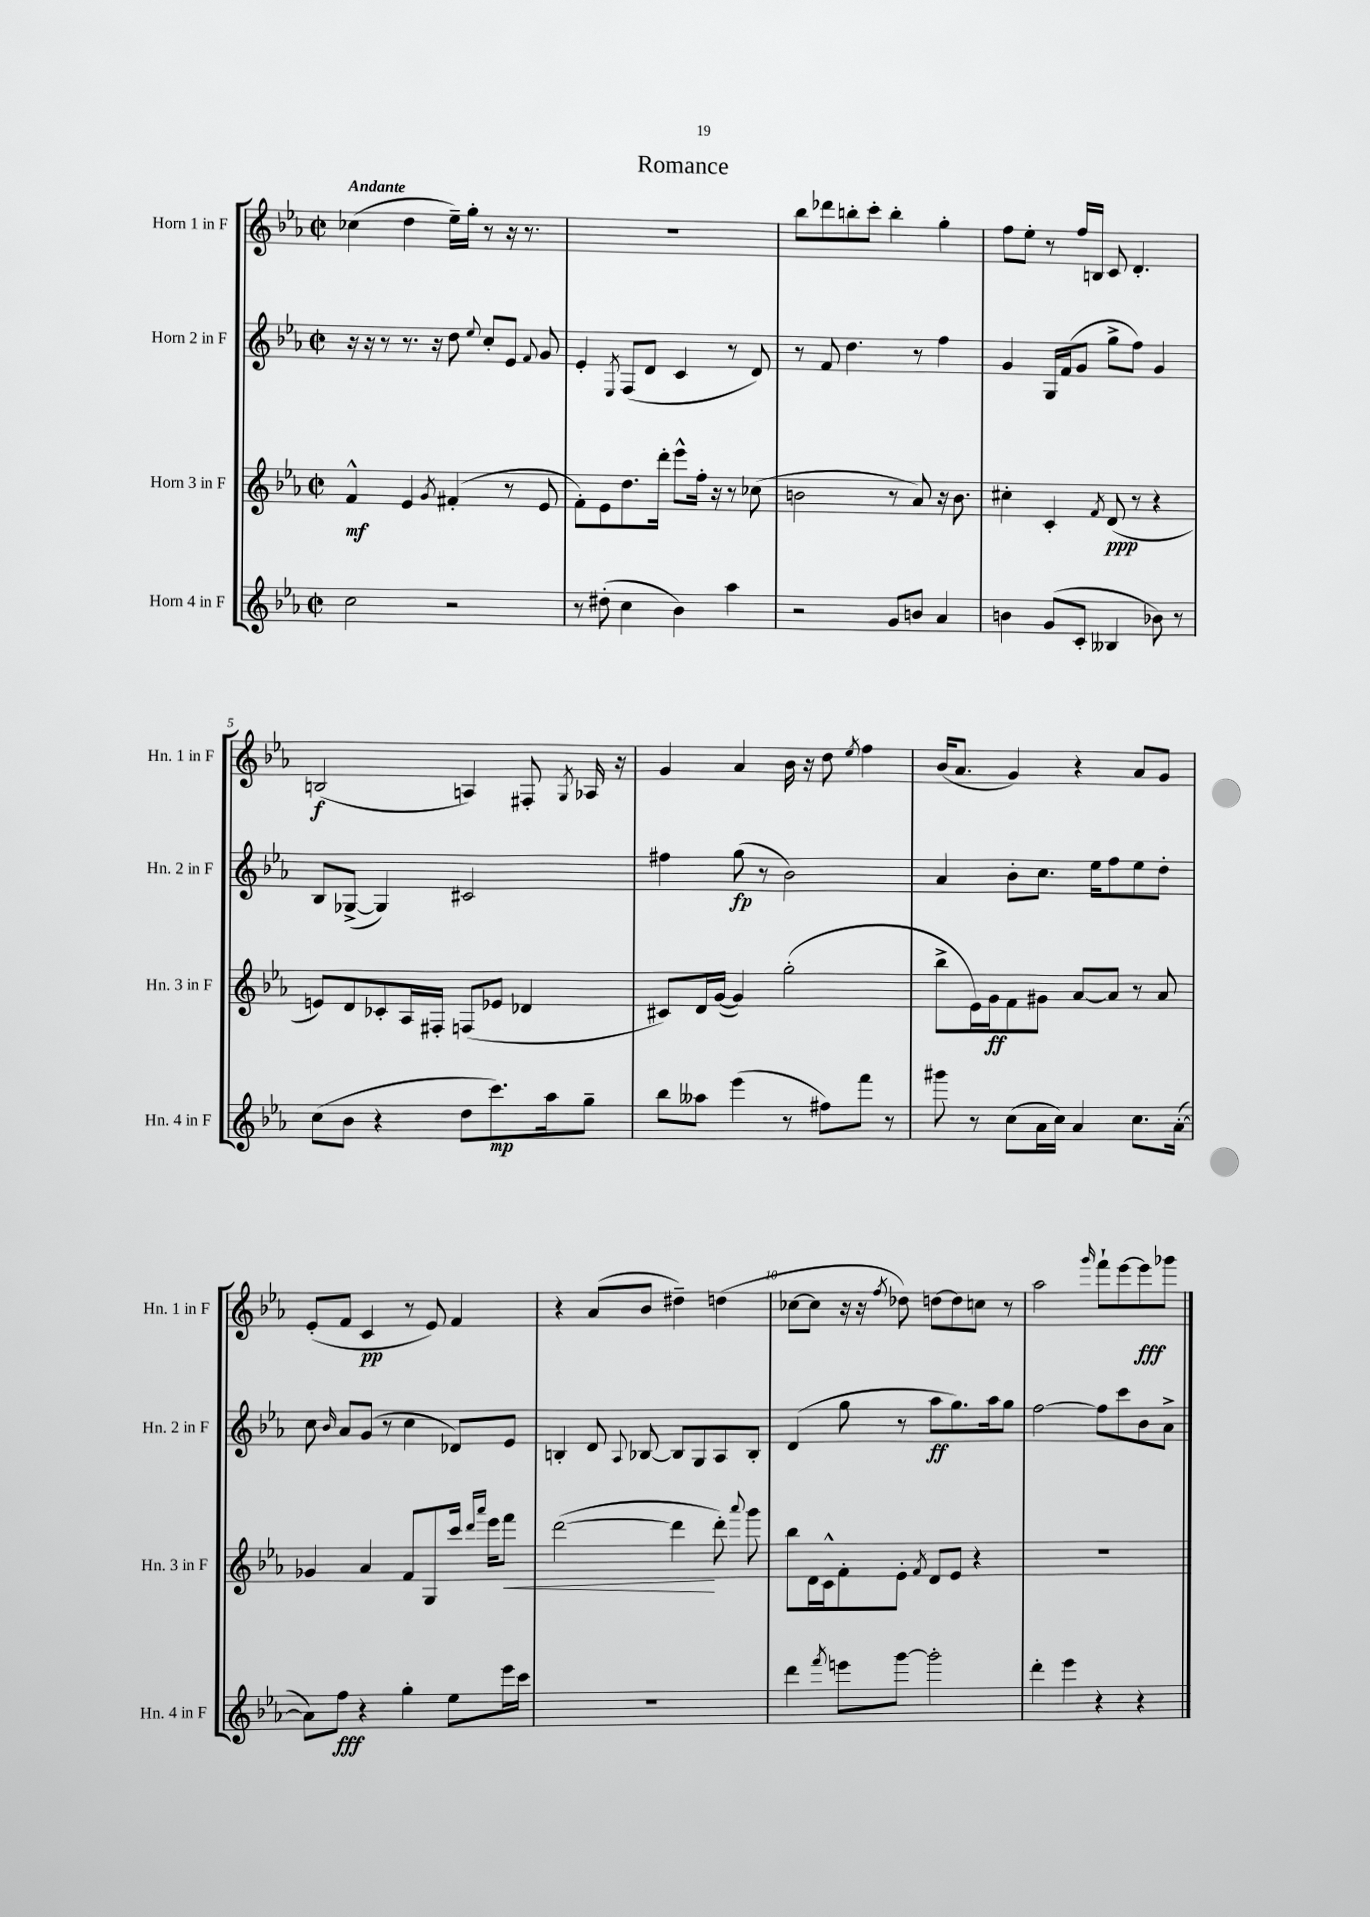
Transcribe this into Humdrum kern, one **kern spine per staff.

**kern	**kern	**kern	**kern
*staff4	*staff3	*staff2	*staff1
*clefG2	*clefG2	*clefG2	*clefG2
*k[b-e-a-]	*k[b-e-a-]	*k[b-e-a-]	*k[b-e-a-]
*M2/2	*M2/2	*M2/2	*M2/2
*met(c|)	*met(c|)	*met(c|)	*met(c|)
2cc	4f^^	16r	(4cc-
.	.	16r	.
.	.	8r	.
.	4e-	8.r	4dd
.	.	16r	.
.	8qg	.	.
2r	(4f#'	8dd	16ee-~)
.	.	.	16gg'
.	.	8qqee-	.
.	.	8cc'	8r
.	8r	8e-	16r
.	.	.	8.r
.	.	8qqf	.
.	8e-	8g	.
=	=	=	=
8r	8f')	4e-'	1r
(8dd#'	8e-	.	.
.	.	8qE-	.
4cc	8.dd	(8F	.
.	.	8d	.
.	16ddd'	.	.
4b-)	8eee-^^	4c	.
.	16ff'	.	.
.	16r	.	.
4aa-	8r	8r	.
.	(8cc-	8d)	.
=	=	=	=
2r	2b	8r	8bb-
.	.	8f	8ddd-
.	.	4.dd	8bb'
.	.	.	8ccc'
8g	8r	.	4bb'
8b	8a-)	8r	.
4a-	16r	4ff	4gg'
.	8.b	.	.
=	=	=	=
4b	4cc#'	4g	8ff
.	.	.	8ee-'
(8g	4c'	16G	8r
.	.	(16f	.
8c'	.	8g	16ff
.	.	.	16B
.	8qf	.	.
4B--	(8d	8gg^	8c
.	8r	8ff)	4.d'
8b-)	4r	4g	.
8r	.	.	.
=	=	=	=
(8cc	8e)	8B-	(2B
8b-	8d	([8G-^	.
4r	8c-'	4G-])	.
.	16A-	.	.
.	16F#'	.	.
8dd	(8F	2c#	4A)
8.ccc)	8e-	.	.
.	4d-	.	8F#'
16aa-	.	.	.
.	.	.	8qG
8gg~	.	.	16A-
.	.	.	16r
=	=	=	=
8bb-	8c#)	4ff#	4g
8aa--	16d	.	.
.	([16g	.	.
(4eee-	4g])	(8gg	4a-
.	.	8r	.
8r	(2gg'	2b-)	16b-
.	.	.	16r
8ff#)	.	.	8dd
.	.	.	8qee-
8fff	.	.	4ff
8r	.	.	.
=	=	=	=
8ggg#	8bb-^	4a-	(16b-
.	.	.	8.a-
8r	16e-)	.	.
.	16g	.	.
(8cc	8f	8b-'	4g)
16a-	8g#	8.cc	.
16cc)	.	.	.
4a-	[8a-	.	4r
.	.	16ee-	.
.	8a-]	8ff	.
8.cc	8r	8ee-	8a-
.	8a-	8dd'	8g
([16a-'	.	.	.
=	=	=	=
8a-])	4g-	8cc	(8e-'
.	.	16qqb-	.
8ff	.	8a-	8f
4r	4a-	(8g	4c
.	.	8r	.
4gg'	8f	4cc	8r
.	8G	.	8e-)
8ee-	16ccc	8d-)	4f
.	16qqddd	.	.
.	16qqaaa-	.	.
.	16eee-	.	.
16eee-	8fff	8e-	.
16ccc	.	.	.
=	=	=	=
1r	([2ddd	4B'	4r
.	.	8d	(8a-
.	.	8qqA-	.
.	.	[8B-	8b-
.	4ddd]	8B-]	4dd#~)
.	.	8G	.
.	8ddd')	8A-	(4dd
.	8qqaaa-	.	.
.	8ggg	8B-'	.
=	=	=	=
4ddd	8bb-	(4d	[8cc-
.	16d	.	8cc-]
.	16c^^	.	.
8qfff	.	.	.
8eee	8f'	8gg	16r
.	.	.	16r
.	.	.	8qff
[8ggg	8e-'	8r	8dd-)
.	8qf	.	.
2ggg']	8d	8aa-	[8dd
.	8e-	8.gg)	8dd]
.	4r	.	8cc
.	.	16aa-	.
.	.	8gg	8r
=	=	=	=
4ddd'	1r	[2ff	2aa-
4eee-	.	.	.
.	.	.	16qqggg
4r	.	8ff]	8fff`
.	.	8ccc	[8eee-
4r	.	8b-	8eee-]
.	.	8a-^	8ggg-
==	==	==	==
*-	*-	*-	*-
